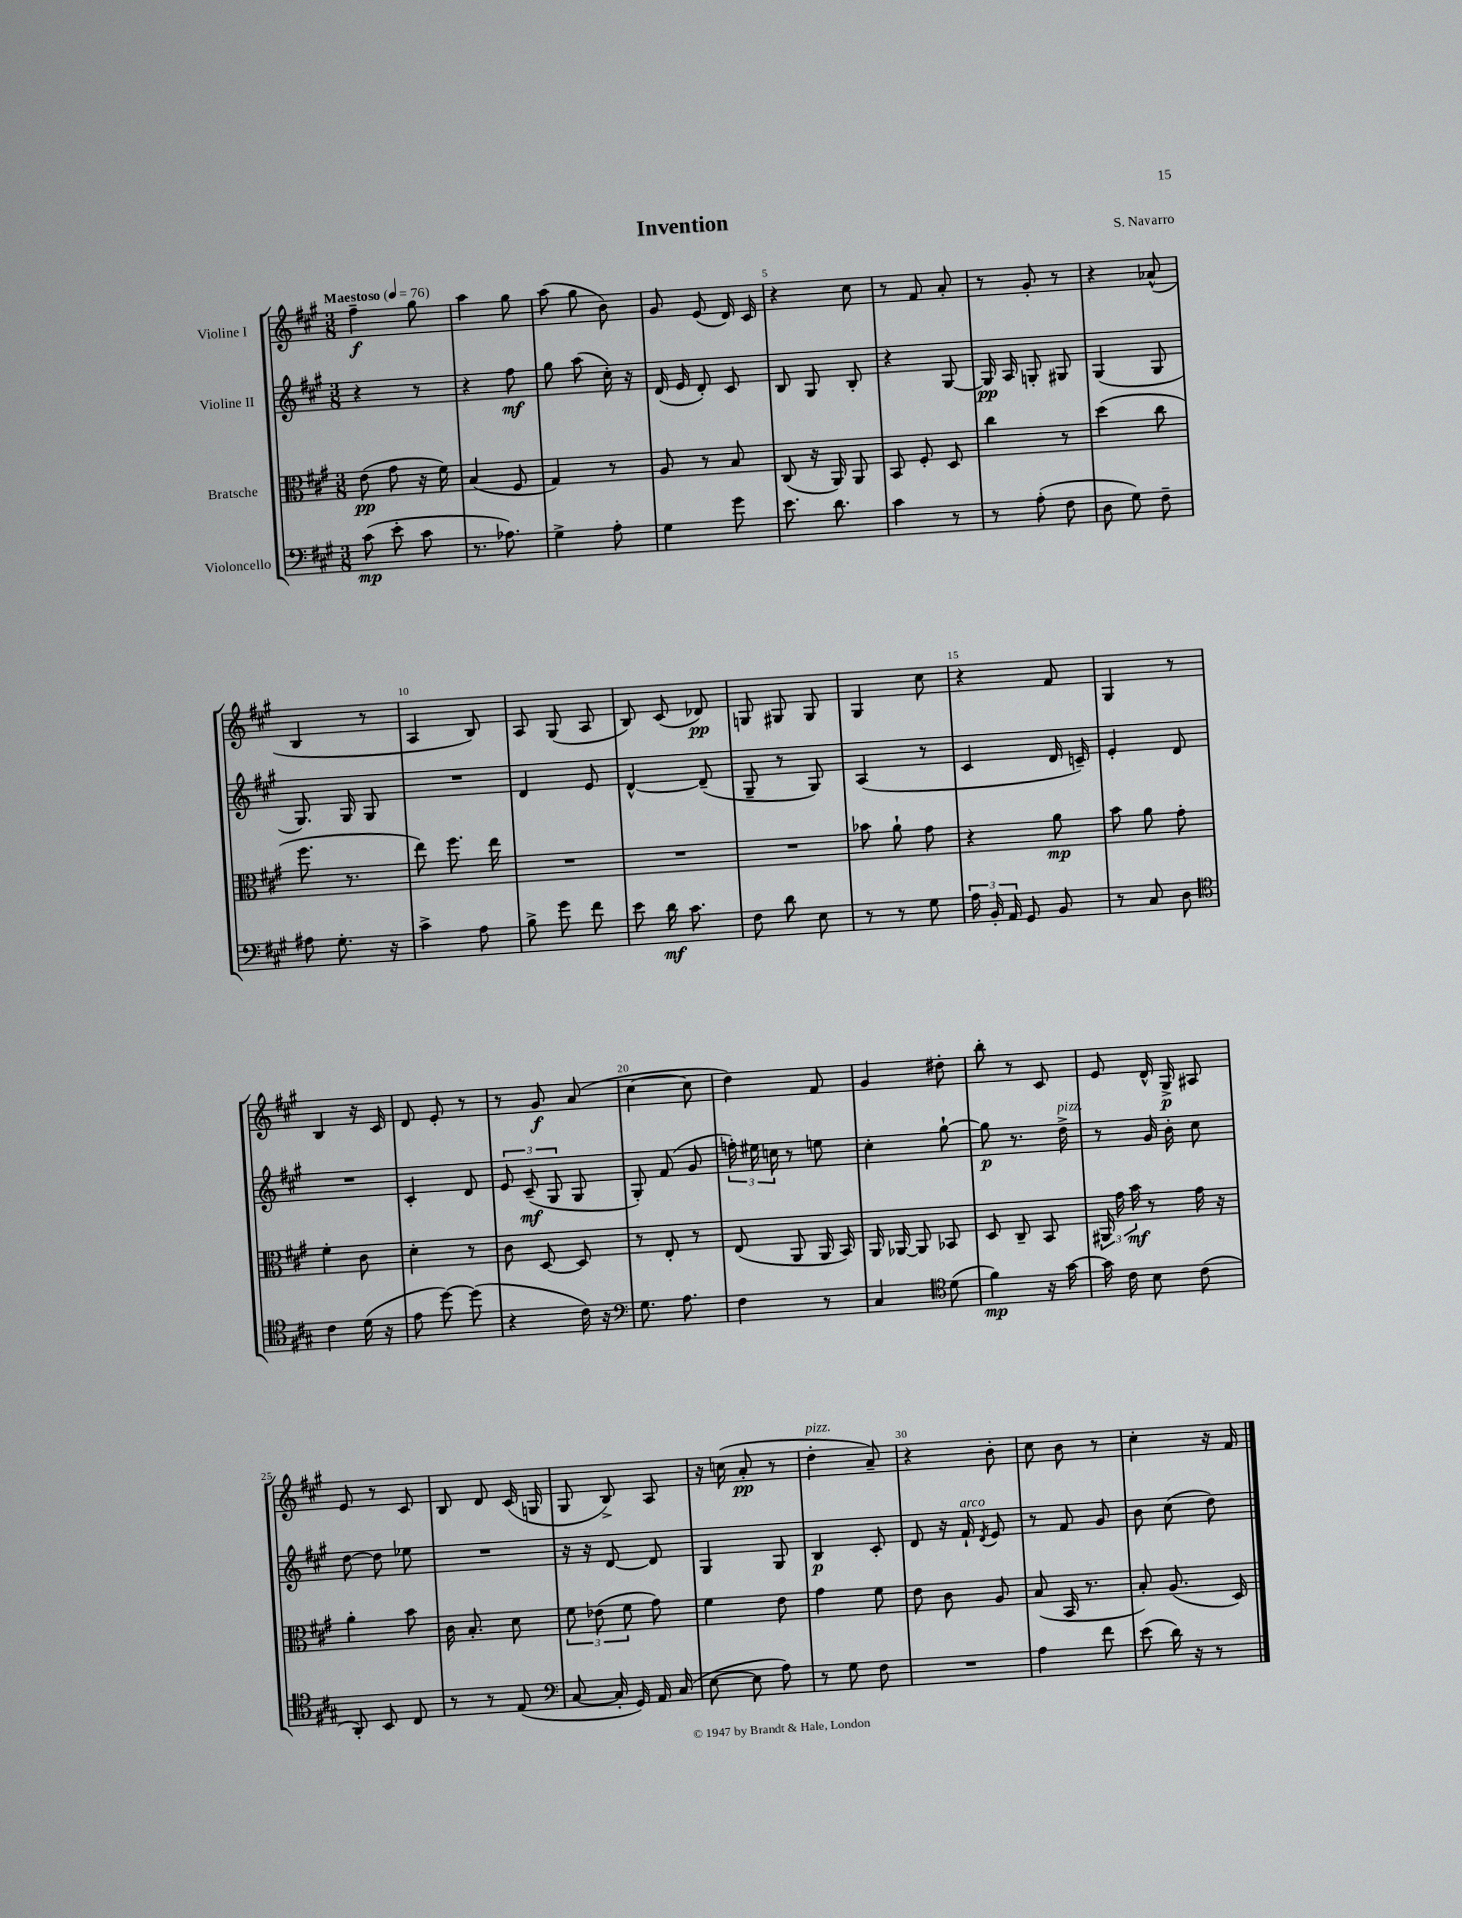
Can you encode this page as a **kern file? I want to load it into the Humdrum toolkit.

**kern	**dynam	**kern	**dynam	**kern	**dynam	**kern	**dynam
*part4	*part4	*part3	*part3	*part2	*part2	*part1	*part1
*staff4	*staff4	*staff3	*staff3	*staff2	*staff2	*staff1	*staff1
*I"Violoncello	*	*I"Bratsche	*	*I"Violine II	*	*I"Violine I	*
*clefF4	*	*clefC3	*	*clefG2	*	*clefG2	*
*k[f#c#g#]	*	*k[f#c#g#]	*	*k[f#c#g#]	*	*k[f#c#g#]	*
*M3/8	*	*M3/8	*	*M3/8	*	*M3/8	*
*MM76	*	*MM76	*	*MM76	*	*MM76	*
=1	=1	=1	=1	=1	=1	=1	=1
!	!	!	!	!	!	!LO:TX:a:B:t=Maestoso	!
(8c#\	mp	(8e\	pp	4r	.	4ff#~\	f
8e'\	.	8g#\	.	.	.	.	.
8c#\	.	16r	.	8r	.	8gg#\	.
.	.	16f#\)	.	.	.	.	.
=2	=2	=2	=2	=2	=2	=2	=2
8.r	.	(4B/	.	4r	.	4aa\	.
8.A-X\)	.	.	.	.	.	.	.
.	.	8F#/	.	8ff#\	mf	8gg#\	.
=3	=3	=3	=3	=3	=3	=3	=3
4G#^\	.	4G#/)	.	8gg#\	.	(8aa\	.
.	.	.	.	(8aa\	.	8gg#\	.
8A'\	.	8r	.	16cc#'\)	.	8b\)	.
.	.	.	.	16r	.	.	.
=4	=4	=4	=4	=4	=4	=4	=4
4G#\	.	8A/	.	(16d/	.	8g#/	.
.	.	.	.	16e/	.	.	.
.	.	8r	.	8d'/)	.	(8e/	.
8g#\	.	8B/	.	8c#/	.	16d/)	.
.	.	.	.	.	.	16c#/	.
=5	=5	=5	=5	=5	=5	=5	=5
8.e\	.	(8C#/	.	8B/	.	4r	.
.	.	16r	.	8G#/	.	.	.
8.d\	.	16AA/)	.	.	.	.	.
.	.	8AA/	.	8B'/	.	8cc#\	.
=6	=6	=6	=6	=6	=6	=6	=6
4c#\	.	8BB/	.	4r	.	8r	.
.	.	8F#'/	.	.	.	8f#/	.
8r	.	8D/	.	[8G#/	.	8a'/	.
=7	=7	=7	=7	=7	=7	=7	=7
8r	.	4cc#\	.	16G#/]	pp	8r	.
.	.	.	.	16A/	.	.	.
(8A'\	.	.	.	8Gn'/	.	8g#'/	.
8F#\	.	8r	.	8G#X/	.	8r	.
=8	=8	=8	=8	=8	=8	=8	=8
8D\	.	(4dd\	.	(4G#/	.	4r	.
8G#\)	.	.	.	.	.	.	.
8F#~\	.	8cc#\	.	8G#/	.	(8a-X^^/	.
!!LO:LB:g=z
=9	=9	=9	=9	=9	=9	=9	=9
8A#X\	.	8.ff#\	.	8.G#/)	.	4B/	.
8.G#'\	.	.	.	.	.	.	.
.	.	8.r	.	16G#/	.	.	.
.	.	.	.	8G#/	.	8r	.
16r	.	.	.	.	.	.	.
=10	=10	=10	=10	=10	=10	=10	=10
4c#^\	.	8ee\)	.	4.r	.	4A/	.
.	.	8.ff#\	.	.	.	.	.
8A\	.	.	.	.	.	8B/)	.
.	.	16ee\	.	.	.	.	.
=11	=11	=11	=11	=11	=11	=11	=11
8B^\	.	4.r	.	4d/	.	8A/	.
8g#\	.	.	.	.	.	(8G#/	.
8f#\	.	.	.	8e/	.	8A/	.
=12	=12	=12	=12	=12	=12	=12	=12
8e\	.	4.r	.	[4d^^/	.	8B/)	.
16d\	mf	.	.	.	.	(8c#/	.
8.c#\	.	.	.	.	.	.	.
.	.	.	.	(8d~/]	.	8d-X/)	pp
=13	=13	=13	=13	=13	=13	=13	=13
8F#\	.	4.r	.	8G#~/	.	8Gn/	.
8d\	.	.	.	8r	.	8G#X/	.
8E\	.	.	.	8G#/)	.	8G#/	.
=14	=14	=14	=14	=14	=14	=14	=14
8r	.	8b-X\	.	(4A/	.	4G#/	.
8r	.	8a`\	.	.	.	.	.
8G#\	.	8g#\	.	8r	.	8cc#\	.
=15	=15	=15	=15	=15	=15	=15	=15
24A\	.	4r	.	4c#/	.	4r	.
24BB'/	.	.	.	.	.	.	.
24AA/	.	.	.	.	.	.	.
8GG#/	.	.	.	.	.	.	.
8BB/	.	8a\	mp	16d/	.	8f#/	.
.	.	.	.	16cn~/)	.	.	.
=16	=16	=16	=16	=16	=16	=16	=16
8r	.	8b\	.	4e'/	.	4G#/	.
8C#/	.	8a\	.	.	.	.	.
8D\	.	8g#'\	.	8d/	.	8r	.
!!LO:LB:g=z
=17	=17	=17	=17	=17	=17	=17	=17
*clefC4	*	*	*	*	*	*	*
4c#\	.	4f#'\	.	4.r	.	4B/	.
(16d\	.	8c#\	.	.	.	16r	.
16r	.	.	.	.	.	16c#/	.
=18	=18	=18	=18	=18	=18	=18	=18
8e\	.	4d'\	.	4c#'/	.	8d/	.
[8dd\)	.	.	.	.	.	8e'/	.
(8dd\]	.	8r	.	8d/	.	8r	.
=19	=19	=19	=19	=19	=19	=19	=19
4r	.	8c#\	.	12e/	.	8r	.
.	.	.	.	(12c#~/	mf	.	.
.	.	[8D/	.	.	.	8g#/	f
.	.	.	.	12G#/	.	.	.
16c#\)	.	8D/]	.	8G#/	.	(8a/	.
16r	.	.	.	.	.	.	.
=20	=20	=20	=20	=20	=20	=20	=20
*clefF4	*	*	*	*	*	*	*
8.G#\	.	8r	.	8G#'/)	.	[4cc#\	.
.	.	8E'/	.	(8f#/	.	.	.
8.A\	.	.	.	.	.	.	.
.	.	8r	.	8g#/	.	8cc#\]	.
=21	=21	=21	=21	=21	=21	=21	=21
4F#\	.	(8E/	.	24ffn'\)	.	4dd\)	.
.	.	.	.	24ee#X\	.	.	.
.	.	.	.	24ccn\	.	.	.
.	.	8AA/	.	8r	.	.	.
8r	.	16AA/	.	8een\	.	8f#/	.
.	.	16BB/)	.	.	.	.	.
=22	=22	=22	=22	=22	=22	=22	=22
4C#/	.	16AA/	.	4cc#'\	.	4g#/	.
.	.	[16AA-X/	.	.	.	.	.
.	.	8AA-/]	.	.	.	.	.
*clefC4	*	*	*	*	*	*	*
(8d\	.	8BB-X/	.	[8gg#`\	.	8dd#X'\	.
=23	=23	=23	=23	=23	=23	=23	=23
4f#\)	mp	8D/	.	8gg#\]	p	8bb'\	.
.	.	8C#~/	.	8.r	.	8r	.
16r	.	8BB/	.	.	.	8c#/	.
!	!	!	!	!LO:TX:a:i:t=pizz.	!	!	!
[16g#\	.	.	.	16dd^\	.	.	.
=24	=24	=24	=24	=24	=24	=24	=24
16g#\]	.	24AA#X/	.	8r	.	8e/	.
.	.	24g#\	.	.	.	.	.
16c#\	.	.	.	.	.	.	.
.	.	24b\	mf	.	.	.	.
8B\	.	8r	.	16g#/	.	16d^^/	.
.	.	.	.	16b'\	.	16G#^/	p
(8c#\	.	16g#\	.	8cc#\	.	8A#X/	.
.	.	16r	.	.	.	.	.
!!LO:LB:g=z
=25	=25	=25	=25	=25	=25	=25	=25
8AA'/)	.	4a'\	.	[8dd\	.	8e/	.
8BB/	.	.	.	8dd\]	.	8r	.
8C#/	.	8b\	.	8ee-X\	.	8c#/	.
=26	=26	=26	=26	=26	=26	=26	=26
8r	.	16c#\	.	4.r	.	8B/	.
.	.	8.B'/	.	.	.	.	.
8r	.	.	.	.	.	8d/	.
(8E/	.	8d\	.	.	.	(16c#/	.
.	.	.	.	.	.	16Gn/	.
=27	=27	=27	=27	=27	=27	=27	=27
*clefF4	*	*	*	*	*	*	*
[8C#/	.	12f#\	.	16r	.	8G#/	.
.	.	.	.	16r	.	.	.
.	.	(12e-X\	.	.	.	.	.
16C#'/]	.	.	.	[8d/	.	8B^/)	.
.	.	12f#\	.	.	.	.	.
16GG#/)	.	.	.	.	.	.	.
16AA/	.	8g#\)	.	8d/]	.	8A/	.
(16C#/	.	.	.	.	.	.	.
=28	=28	=28	=28	=28	=28	=28	=28
[8E\	.	4f#\	.	4G#/	.	16r	.
.	.	.	.	.	.	(16ccn\	.
8E\]	.	.	.	.	.	8a'/	pp
8A\)	.	8e\	.	8G#/	.	8r	.
=29	=29	=29	=29	=29	=29	=29	=29
!	!	!	!	!	!	!LO:TX:a:i:t=pizz.	!
8r	.	4g#\	.	4B/	p	4dd'\	.
8G#\	.	.	.	.	.	.	.
8F#\	.	8f#\	.	8c#'/	.	8a~/)	.
=30	=30	=30	=30	=30	=30	=30	=30
4.r	.	8e\	.	8d/	.	4r	.
.	.	8c#\	.	16r	.	.	.
!	!	!	!	!LO:TX:a:i:t=arco	!	!	!
.	.	.	.	16f#`/	.	.	.
.	.	.	.	8qd/	.	.	.
.	.	8A/	.	8e/	.	8b'\	.
=31	=31	=31	=31	=31	=31	=31	=31
4A\	.	(8B/	.	8r	.	8cc#\	.
.	.	16BB/	.	8f#/	.	8b\	.
.	.	8.r	.	.	.	.	.
8f#\	.	.	.	8g#/	.	8r	.
=32	=32	=32	=32	=32	=32	=32	=32
(8e\	.	8B'/)	.	8b\	.	4cc#'\	.
16d\)	.	(8.A/	.	(8cc#\	.	.	.
16r	.	.	.	.	.	.	.
8r	.	.	.	8dd\)	.	16r	.
.	.	16D/)	.	.	.	16f#/	.
==	==	==	==	==	==	==	==
*-	*-	*-	*-	*-	*-	*-	*-
